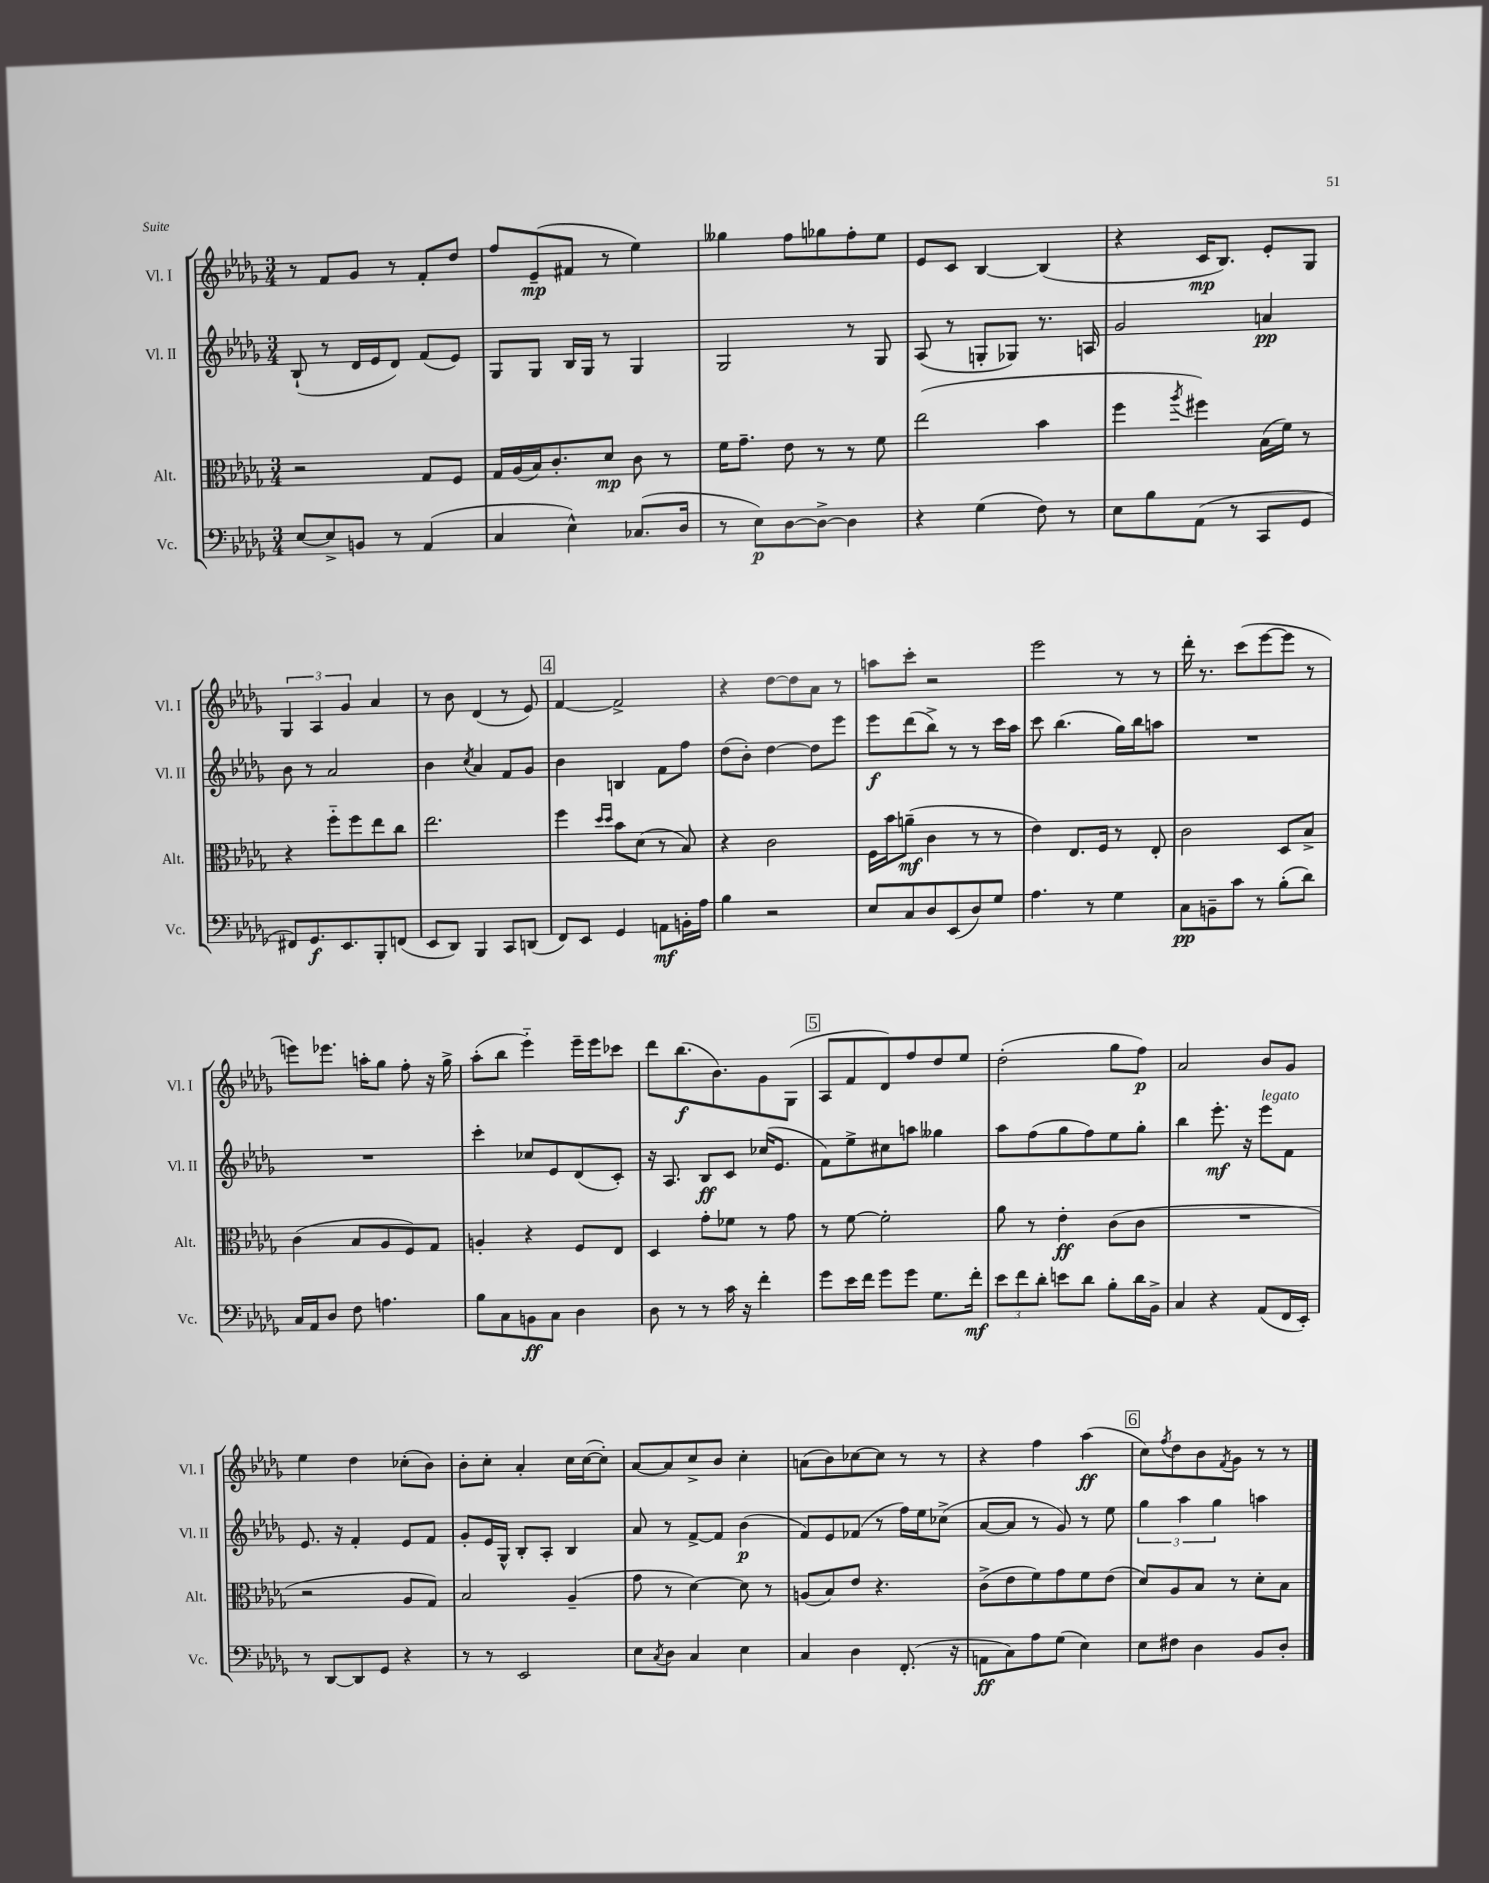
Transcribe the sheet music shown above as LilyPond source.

<<
\new StaffGroup <<
\new Staff = "s0" \with { instrumentName = "Vl. I" shortInstrumentName = "Vl. I" } {
    \clef treble \key des \major \numericTimeSignature \time 3/4
    r8 f'8 ges'8 r8 f'8-. des''8 |
    f''8 ees'8--\mp( fis'8 r8 ees''4) |
    geses''4 f''8 ges''8 f''8-. ees''8 |
    ees'8 c'8 bes4~ bes4( |
    r4 c'16\mp bes8.) ees'8-. ges8 |
    \tuplet 3/2 { ges4 aes4 ges'4 } aes'4 |
    r8 bes'8 des'4( r8 ees'8) |
    \mark \markup { \box "4" } f'4~ f'2-> |
    r4 des''8~ des''8 aes'8 r8 |
    a''8 c'''8-. r2 |
    ees'''2 r8 r8 |
    des'''16-. r8. c'''8( ees'''8~ ees'''8 r8 |
    e'''8) ees'''8. a''16-. ges''8 f''8-. r16 ges''16-> |
    aes''8-.( bes''8 ees'''4-_) ees'''16-- ees'''16 ces'''8 |
    des'''8 bes''8.\f( bes'8.) ges'8 ges8( |
    \mark \markup { \box "5" } aes8 f'8 des'8) f''8 des''8 ees''8 |
    des''2-.( ges''8 f''8\p) |
    aes'2 bes'8 ges'8 |
    ees''4 des''4 ces''8-.( bes'8) |
    bes'8-. c''8-. aes'4-. c''16 c''16~( c''8-.) |
    aes'8~ aes'8 c''8-> bes'8 c''4-. |
    a'8( bes'8) ces''8~ ces''8 r8 r8 |
    r4 f''4 aes''4\ff( |
    \mark \markup { \box "6" } c''8) \acciaccatura { f''8 } des''8 bes'8 \acciaccatura { f'8 } ges'8 r8 r8 \bar "|." |
}
\new Staff = "s1" \with { instrumentName = "Vl. II" shortInstrumentName = "Vl. II" } {
    \clef treble \key des \major \numericTimeSignature \time 3/4
    bes8-!( r8 des'16 ees'16 des'8) f'8( ees'8) |
    ges8 ges8 bes16 ges16 r8 ges4 |
    ges2 r8 ges8 |
    aes8( r8 g8-. ges8) r8. a16 |
    ges'2 a'4\pp |
    bes'8 r8 aes'2 |
    bes'4 \acciaccatura { c''8 } aes'4 f'8 ges'8 |
    \mark \markup { \box "4" } bes'4 b4 f'8 f''8 |
    des''8( bes'8-.) des''4~ des''8 ees'''8 |
    ees'''8\f des'''8( bes''8->) r8 r8 c'''16 aes''16 |
    c'''8 bes''4.( ges''16) bes''16 a''8 |
    R2. |
    R2. |
    c'''4-. ces''8 ees'8 des'8( c'8-.) |
    r16 aes8. bes8\ff c'8 ces''16( ees'8. |
    \mark \markup { \box "5" } f'8) ees''8-> cis''8 a''8 geses''4 |
    aes''8 f''8( ges''8 f''8) ees''8 ges''8-. |
    bes''4 ees'''8.-.\mf r16 ees'''8^\markup { \italic "legato" } f'8 |
    ees'8. r16 f'4-. ees'8 f'8 |
    ges'8-. ees'16 ges16-^ bes8-. aes8-. bes4 |
    aes'8 r8 f'8~-> f'8 bes'4\p( |
    f'8) ees'8 fes'8( r8 f''16) ees''16 ces''8->( |
    aes'8~ aes'8 r8 ges'8) r8 ees''8 |
    \mark \markup { \box "6" } \tuplet 3/2 { ges''4 aes''4 ges''4 } a''4 \bar "|." |
}
\new Staff = "s2" \with { instrumentName = "Alt." shortInstrumentName = "Alt." } {
    \clef alto \key des \major \numericTimeSignature \time 3/4
    r2 ges8 f8 |
    ges16 aes16( bes16) c'8.-. des'8\mp c'8 r8 |
    f'16 ges'8.-- ees'8 r8 r8 f'8 |
    ees''2( bes'4 |
    f''4 \acciaccatura { aes''8 } fis''4) bes16( f'16) r8 |
    r4 f''8-_ f''8 ees''8 c''8 |
    ees''2. |
    \mark \markup { \box "4" } f''4 \grace { des''16 des''16 } bes'8 des'8( r8 bes8) |
    r4 c'2 |
    f16 bes'16 a'8--\mf( c'4 r8 r8 |
    ees'4) ees8. f16 r8 ees8-. |
    c'2 des8 bes8-> |
    c'4( bes8 aes8 f8) ges8 |
    a4-. r4 f8 ees8 |
    des4 ges'8-. fes'8 r8 ges'8 |
    \mark \markup { \box "5" } r8 f'8~ f'2-. |
    aes'8 r8 ees'4-.\ff c'8( c'8 |
    R2. |
    r2 aes8 ges8) |
    bes2 aes4--( |
    ges'8 r8 des'4~) des'8 r8 |
    a8( bes8) ees'8 r4. |
    c'8->( ees'8 f'8) ges'8 f'8 ees'8( |
    \mark \markup { \box "6" } des'8) aes8 bes8 r8 des'8-. bes8 \bar "|." |
}
\new Staff = "s3" \with { instrumentName = "Vc." shortInstrumentName = "Vc." } {
    \clef bass \key des \major \numericTimeSignature \time 3/4
    ees8~ ees8-> b,8 r8 aes,4( |
    c4 ees4-^) ces8.( des16 |
    r8 ees8\p) des8~ des8~-> des4 |
    r4 ges4( f8) r8 |
    ees8 bes8 aes,8( r8 c,8 ges,8 |
    fis,8) ges,8.\f ees,8. bes,,8-. f,8( |
    ees,8 des,8) bes,,4 c,8 d,8( |
    \mark \markup { \box "4" } f,8) ees,8 ges,4 a,8\mf b,16-. aes16 |
    bes4 r2 |
    ees8 c8 des8 ees,8( des8) ges8 |
    aes4. r8 ges4 |
    c8\pp b,8-- c'8 r8 bes8-.( des'8) |
    c16 aes,16 des8 f8 a4. |
    bes8 c8 b,8\ff c8 des4 |
    des8 r8 r8 c'16 r16 f'4-. |
    \mark \markup { \box "5" } ges'8 ees'16 f'16 ges'8 ges'8 ges8. f'16-.\mf |
    \tuplet 3/2 { ees'8 f'8 des'8-. } e'8 des'8 bes8-. des'16 bes,16-> |
    c4 r4 aes,8( f,16 ees,16-.) |
    r8 des,8~ des,8 ges,8 r4 |
    r8 r8 ees,2 |
    ees8 \acciaccatura { c8 } des8 c4 ees4 |
    c4 des4 f,8.-.( r16 |
    a,8\ff c8) aes8 ges8( ees4) |
    \mark \markup { \box "6" } ees8 fis8 des4 bes,8 des8-. \bar "|." |
}
>>
>>
\layout { \context { \Score \remove "Bar_number_engraver" } }
